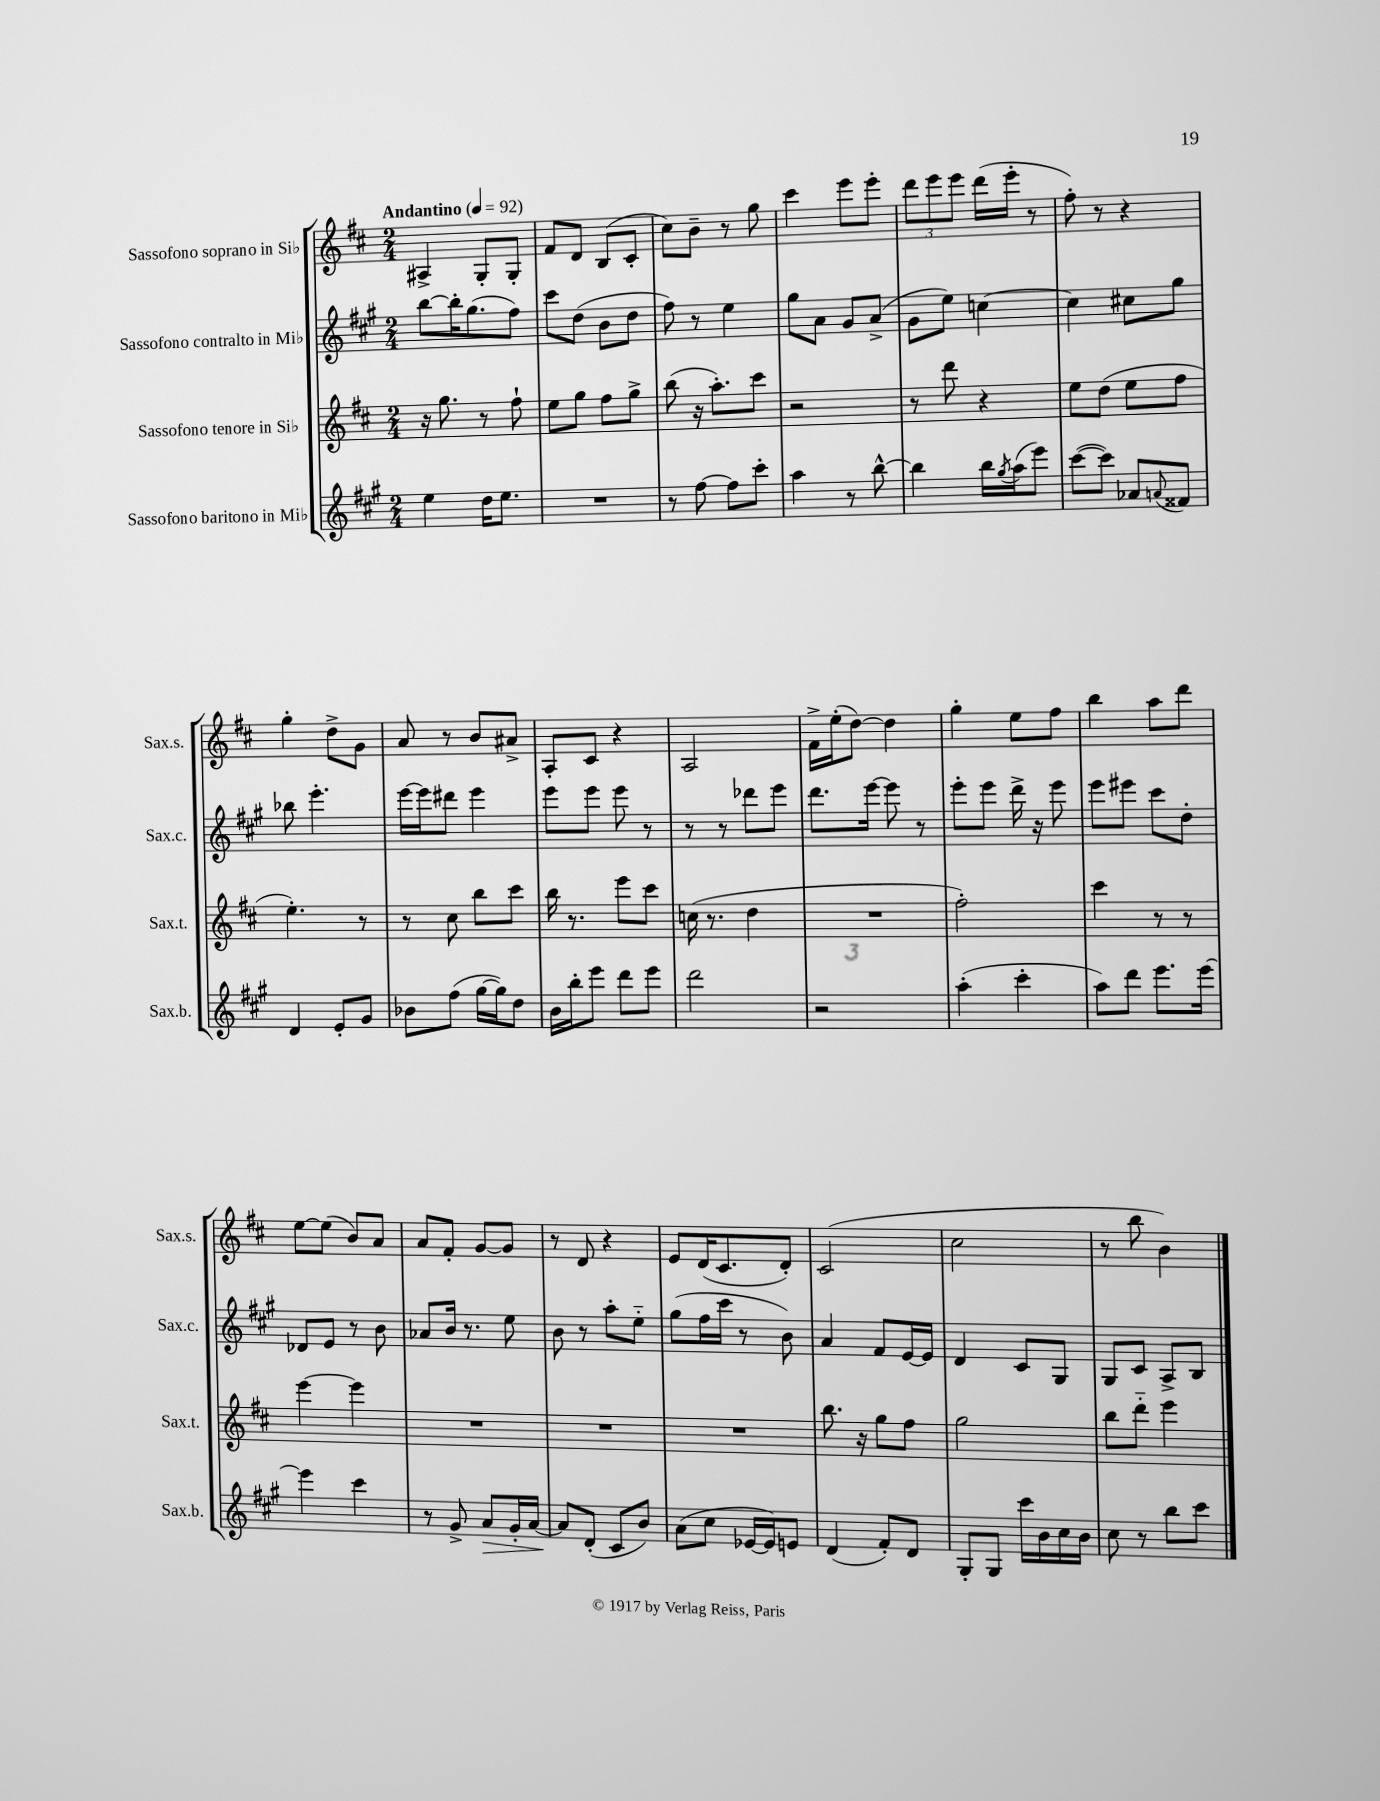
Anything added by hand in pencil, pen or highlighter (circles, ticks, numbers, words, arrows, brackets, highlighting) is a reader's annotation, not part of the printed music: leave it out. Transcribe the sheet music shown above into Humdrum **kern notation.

**kern	**dynam	**kern	**kern	**kern
*part4	*part4	*part3	*part2	*part1
*staff4	*staff4	*staff3	*staff2	*staff1
*I"Sassofono baritono in Mi♭	*	*I"Sassofono tenore in Si♭	*I"Sassofono contralto in Mi♭	*I"Sassofono soprano in Si♭
*I'Sax.b.	*	*I'Sax.t.	*I'Sax.c.	*I'Sax.s.
*clefG2	*	*clefG2	*clefG2	*clefG2
*k[f#c#g#]	*	*k[f#c#]	*k[f#c#g#]	*k[f#c#]
*M2/4	*	*M2/4	*M2/4	*M2/4
*MM92	*	*MM92	*MM92	*MM92
=1	=1	=1	=1	=1
!	!	!	!	!LO:TX:a:B:t=Andantino
4ee\	.	16r	[8bb\L	4A#X^/
.	.	8.gg\	.	.
.	.	.	16bb'\K]	.
.	.	.	(8.gg#\	.
16dd\KL	.	8r	.	8G'/L
8.ee\J	.	.	.	.
.	.	8ff#`\	8ff#\J)	8G'/J
=2	=2	=2	=2	=2
2r	.	8ee\L	8ccc#\L	8f#/L
.	.	8gg\J	(8dd\J	8d/J
.	.	8ff#\L	8b\L	(8B/L
.	.	8gg^\J	8dd\J	8c#'/J
=3	=3	=3	=3	=3
8r	.	(8bb\	8ff#\)	8cc#\L)
[8ff#\	.	16r	8r	8b~\J
.	.	8.aa'\L)	.	.
8ff#\L]	.	.	4ee\	8r
8ccc#'\J	.	8ccc#\J	.	8gg\
=4	=4	=4	=4	=4
4aa\	.	2r	8gg#\L	4ccc#\
.	.	.	8a\J	.
8r	.	.	8g#/L	8eee\L
[8bb^^\	.	.	(8a^/J	8eee'\J
=5	=5	=5	=5	=5
4bb\]	.	8r	8g#\L	12ddd\L
.	.	.	.	12eee\
.	.	8ddd\	8ee\J)	.
.	.	.	.	12eee\J
16bb\LL	.	4r	[4ccn\	(16ddd\LL
8qgg#/	.	.	.	.
(16aa\J	.	.	.	16eee'\JJ
8eee\J)	.	.	.	8r
=6	=6	=6	=6	=6
([8ccc#\L	.	8ee\L	4cc\]	8ff#'\)
8ccc#\J])	.	(8dd\J	.	8r
8a-X/L	.	8ee\L	8cc#X\L	4r
8qqan/	.	.	.	.
8f##X/J	.	8ff#\J	8gg#\J	.
!!LO:LB:g=z
=7	=7	=7	=7	=7
4d/	.	4.ee'\)	8bb-X\	4gg'\
.	.	.	4.eee'\	.
8e'/L	.	.	.	8dd^\L
8g#/J	.	8r	.	8g\J
=8	=8	=8	=8	=8
8b-X\L	.	8r	[16eee\LL	8a/
.	.	.	16eee\J]	.
(8ff#\J	.	8cc#\	8ddd#X\J	8r
[16gg#\LL	.	8bb\L	4eee\	8b/L
16gg#\J])	.	.	.	.
8dd\J	.	8ccc#\J	.	8a#X^/J
=9	=9	=9	=9	=9
16b\LL	.	16bb\	8eee\L	8A'/L
16bb'\J	.	8.r	.	.
8eee\J	.	.	8eee\J	8c#/J
8ddd\L	.	8eee\L	8eee\	4r
8eee\J	.	8ccc#\J	8r	.
=10	=10	=10	=10	=10
2ddd\	.	(16ccn\	8r	2A/
.	.	8.r	.	.
.	.	.	8r	.
.	.	4dd\	8ddd-X\L	.
.	.	.	8eee\J	.
=11	=11	=11	=11	=11
2r	.	2r	8.ddd\L	16f#^\LL
.	.	.	.	(16ee'\J
.	.	.	.	[8dd\J)
.	.	.	[16eee\Jk	.
.	.	.	8eee\]	4dd\]
.	.	.	8r	.
=12	=12	=12	=12	=12
(4aa'\	.	2ff#'\)	8eee'\L	4gg'\
.	.	.	8eee\J	.
4ccc#'\	.	.	16ddd^\	8ee\L
.	.	.	16r	.
.	.	.	8eee\	8ff#\J
=13	=13	=13	=13	=13
8aa\L)	.	4ccc#\	8eee\L	4bb\
8ddd\J	.	.	8eee#X\J	.
8.eee\L	.	8r	8ccc#\L	8aa\L
.	.	8r	8dd'\J	8ddd\J
[16eee\Jk	.	.	.	.
!!LO:LB:g=z
=14	=14	=14	=14	=14
4eee\]	.	[4eee\	8d-X/L	[8ee\L
.	.	.	8e/J	(8ee\J]
4ccc#\	.	4eee\]	8r	8b/L)
.	.	.	8b\	8a/J
=15	=15	=15	=15	=15
8r	.	2r	8a-X/L	8a/L
8g#^/	.	.	16b/Jk	8f#'/J
.	.	.	8.r	.
!	!LO:HP:b	!	!	!
8a/L	>	.	.	[8g/L
16g#'/L	.	.	8ee\	8g/J]
[16a/JJ	.	.	.	.
=16	=16	=16	=16	=16
8a/L]	.	2r	8b\	8r
(8d'/J	]	.	8r	8d/
8c#/L	.	.	8aa'\L	4r
8b/J)	.	.	8ee\J	.
=17	=17	=17	=17	=17
(8a\L	.	2r	(8gg#\L	8e/L
8cc#\J	.	.	16ff#\L	(16d/K
.	.	.	16ccc#\JJ	8.c#/
[16e-X/LL	.	.	8r	.
16e-/J])	.	.	.	.
8en/J	.	.	8b\)	8d'/J)
=18	=18	=18	=18	=18
(4d/	.	8.bb\	4a/	(2c#/
.	.	16r	.	.
8f#'/L)	.	8gg\L	8f#/L	.
8d/J	.	8ff#\J	[16e/L	.
.	.	.	16e/JJ]	.
=19	=19	=19	=19	=19
8G#'/L	.	2gg\	4d/	2cc#\
8G#/J	.	.	.	.
16ccc#\LL	.	.	8c#/L	.
16b\	.	.	.	.
16cc#\	.	.	8G#/J	.
16b\JJ	.	.	.	.
=20	=20	=20	=20	=20
8cc#\	.	8bb\L	8G#/L	8r
8r	.	8ddd\J	8c#/J	8bb\
8bb\L	.	4eee\	8A^/L	4b\)
8ccc#\J	.	.	8B/J	.
==	==	==	==	==
*-	*-	*-	*-	*-
